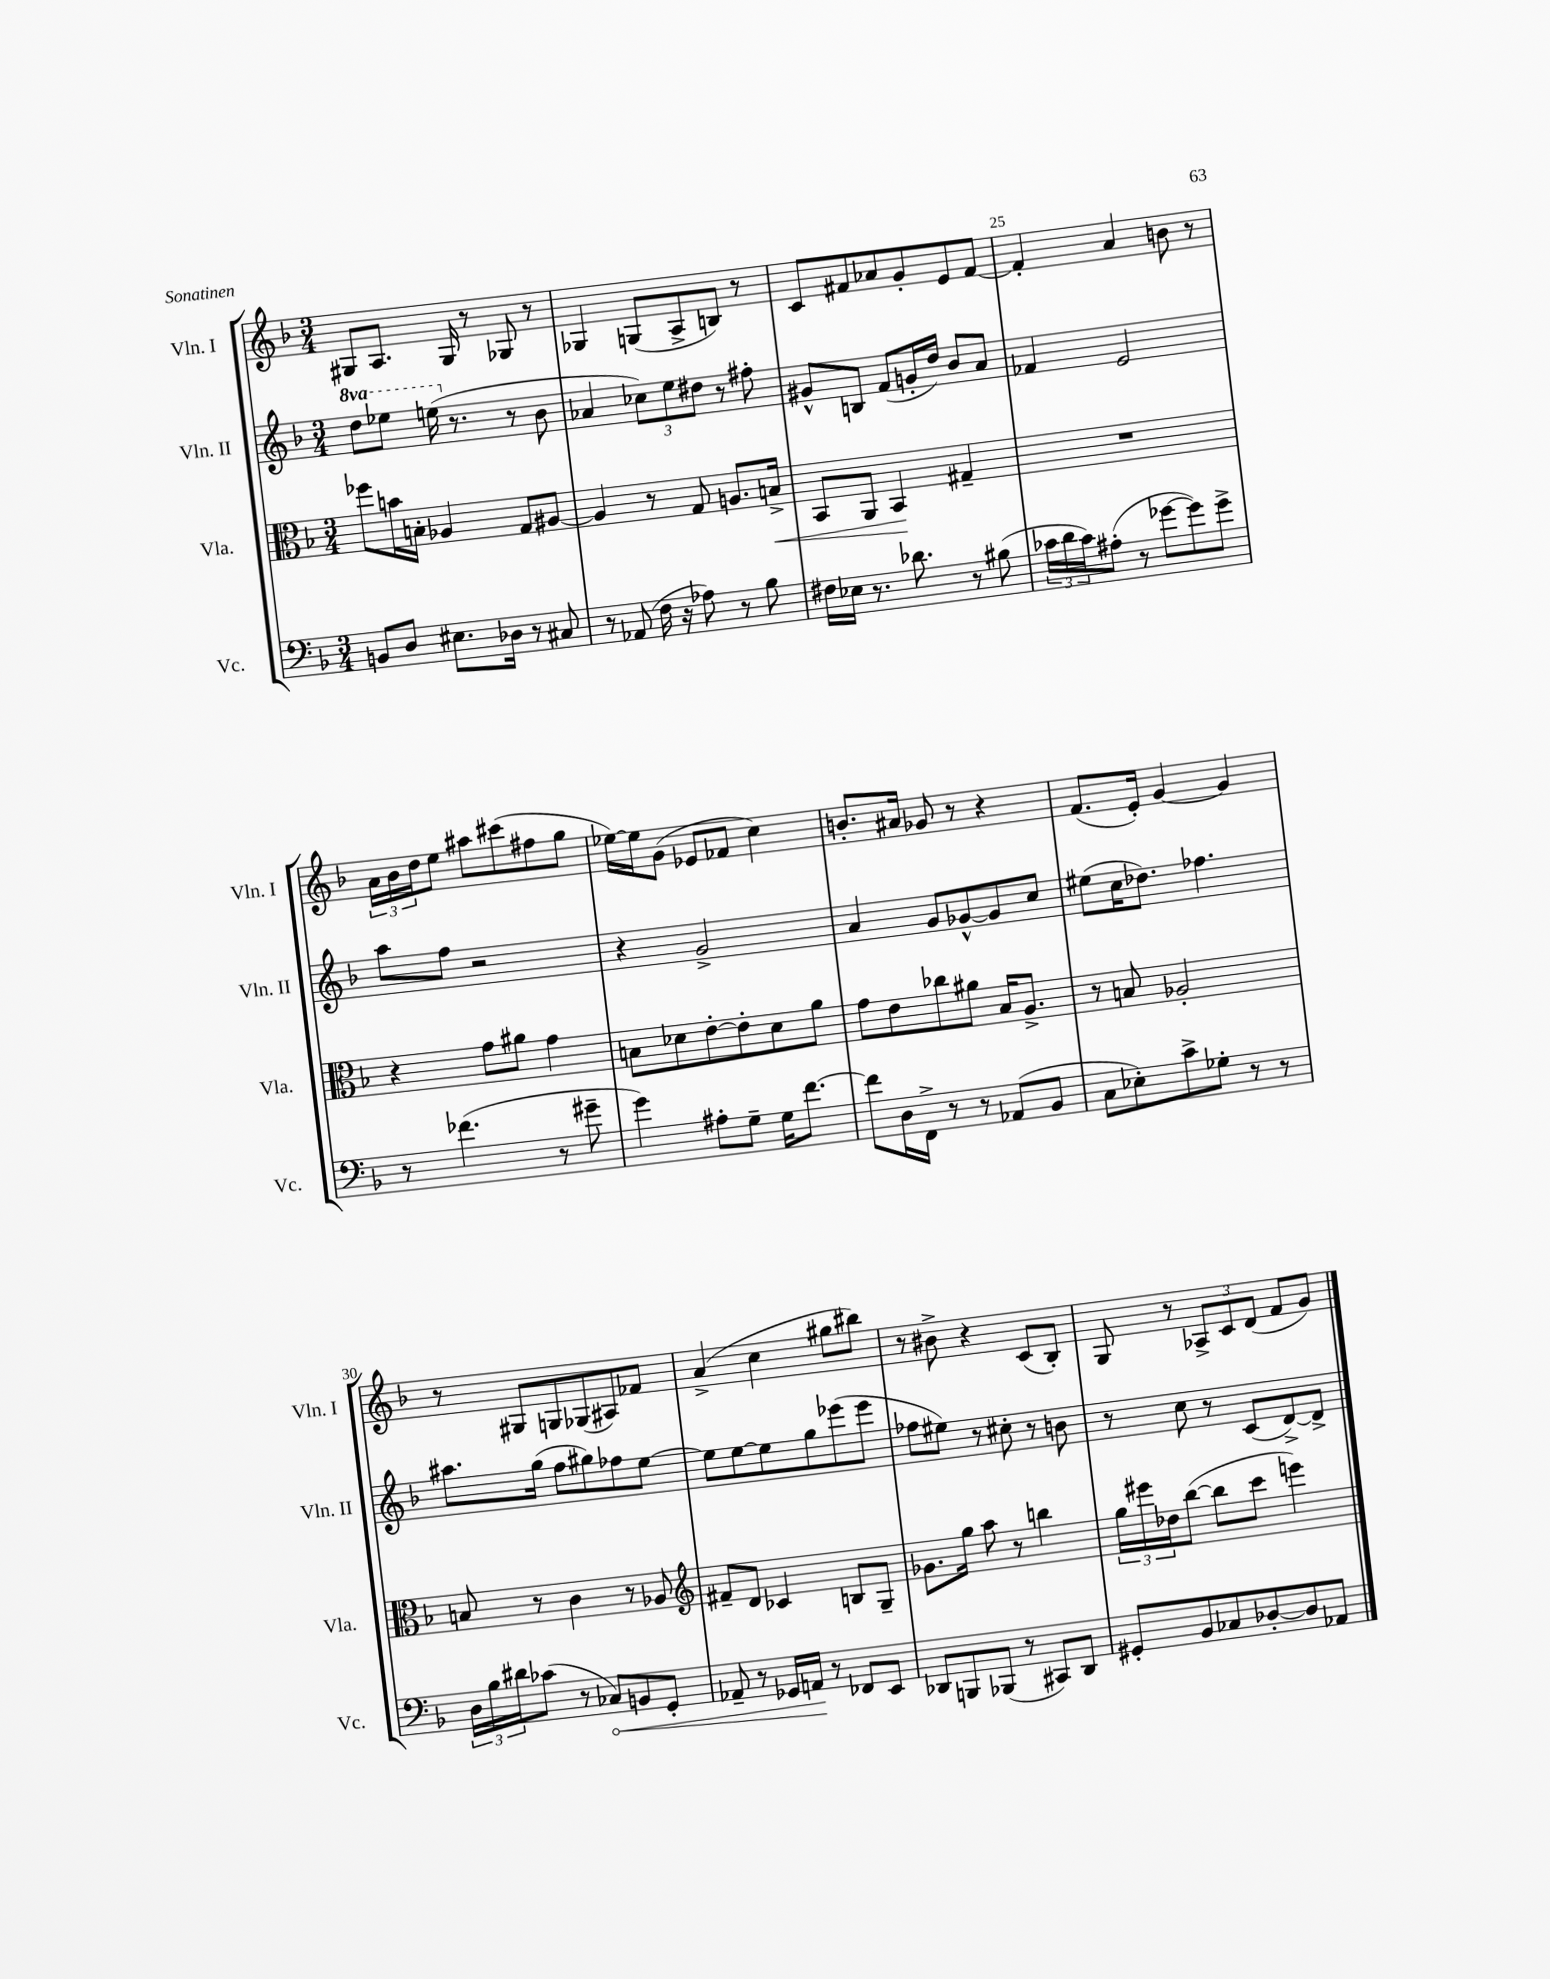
<<
\new StaffGroup <<
\new Staff = "s0" \with { instrumentName = "Vln. I" shortInstrumentName = "Vln. I" } {
    \clef treble \key f \major \numericTimeSignature \time 3/4
    gis8 a8. gis16 r8 ges8 r8 |
    ges4 g8( a8-> b8) r8 |
    c'8 fis'8 aes'8 g'8-. e'8 fis'8~ |
    fis'4-. a'4 b'8 r8 |
    \tuplet 3/2 { a'16 bes'16 d''16 } e''8 ais''8 cis'''8( fis''8 g''8 |
    ees''16~) ees''16 g'8( ees'8 fes'8 c''4) |
    b'8.-. ais'16 ges'8 r8 r4 |
    f'8.( e'16-.) g'4~ g'4 |
    r8 gis8 g8 ges8( ais8) fes'8 |
    a'4->( c''4 gis''8 bis''8) |
    r8 bis'8-> r4 c'8( bes8-.) |
    g8 r8 \tuplet 3/2 { aes8-> c'8 d'8( } f'8 g'8) \bar "|." |
}
\new Staff = "s1" \with { instrumentName = "Vln. II" shortInstrumentName = "Vln. II" } {
    \clef treble \key f \major \numericTimeSignature \time 3/4 \set Staff.ottavationMarkups = #ottavation-simple-ordinals
    \ottava #1 d'''8 ees'''8 e'''16( \ottava #0 r8. r8 bes'8 |
    aes'4 \tuplet 3/2 { ces''8) e''8 dis''8 } r8 fis''8-. |
    gis'8-^ b8 f'8( g'16-. d''16) bes'8 a'8 |
    fes'4 e'2 |
    a''8 f''8 r2 |
    r4 g'2-> |
    a'4 g'8 ges'8~-^ ges'8 c''8 |
    eis''8( c''16 des''8.) fes''4. |
    ais''8. g''16( f''8 gis''8) fes''8 e''8~ |
    e''8 e''8~ e''8 g''8 ees'''8( ees'''8 |
    fes''8 eis''8) r8 cis''8-. r8 b'8 |
    r8 c''8 r8 c'8( d'8~->) d'8-> \bar "|." |
}
\new Staff = "s2" \with { instrumentName = "Vla." shortInstrumentName = "Vla." } {
    \clef alto \key f \major \numericTimeSignature \time 3/4
    fes''8 b'16 b16-. aes4 g8 ais8~ |
    ais4 r8 g8 a8. b16->\< |
    bes,8 a,8 bes,4\! gis4-- |
    R2. |
    r4 g'8 ais'8 g'4 |
    b8 des'8 e'8~-. e'8-. des'8 a'8 |
    g'8 e'8 ces''8 ais'8 bes16 a8.-> |
    r8 b8 aes2-. |
    b8 r8 c'4 r8 aes8 |
    \clef treble fis'8-- d'8 ces'4 b8 g8-- |
    ges'8. g''16 a''8 r8 b''4 |
    \tuplet 3/2 { g''16 eis'''16 des''16 } bes''8~( bes''8 c'''8 e'''4) \bar "|." |
}
\new Staff = "s3" \with { instrumentName = "Vc." shortInstrumentName = "Vc." } {
    \clef bass \key f \major \numericTimeSignature \time 3/4
    b,8 d8 eis8. des16 r8 cis8 |
    r8 aes,8( f16 r16 aes8) r8 bes8 |
    fis16 ees16 r8. des'8. r8 bis8( |
    \tuplet 3/2 { ces'16 d'16 ces'16) } ais8-.( r8 ges'8~ ges'8) ges'8-> |
    r8 fes'4.( r8 gis'8-- |
    g'4) ais8-. g8-- g16 f'8.~ |
    f'8 d16 f,16-> r8 r8 aes,8( bes,8 |
    c8 ees8-.) c'8-> ges8-. r8 r8 |
    \tuplet 3/2 { d16 bes16 dis'16 } ces'8( r8 \once \override Hairpin.circled-tip = ##t ces8\<) b,8 g,8-. |
    aes,8-- r8 ges,16 a,16\! r8 fes,8 e,8 |
    des,8 b,,8 bes,,8( r8 cis,8) des,8 |
    gis,8-. bes,8 ces8 des8~-. des8 aes,8 \bar "|." |
}
>>
>>
\layout { \context { \Score currentBarNumber = #22 \override BarNumber.break-visibility = ##(#f #t #t) barNumberVisibility = #(every-nth-bar-number-visible 5) } }
